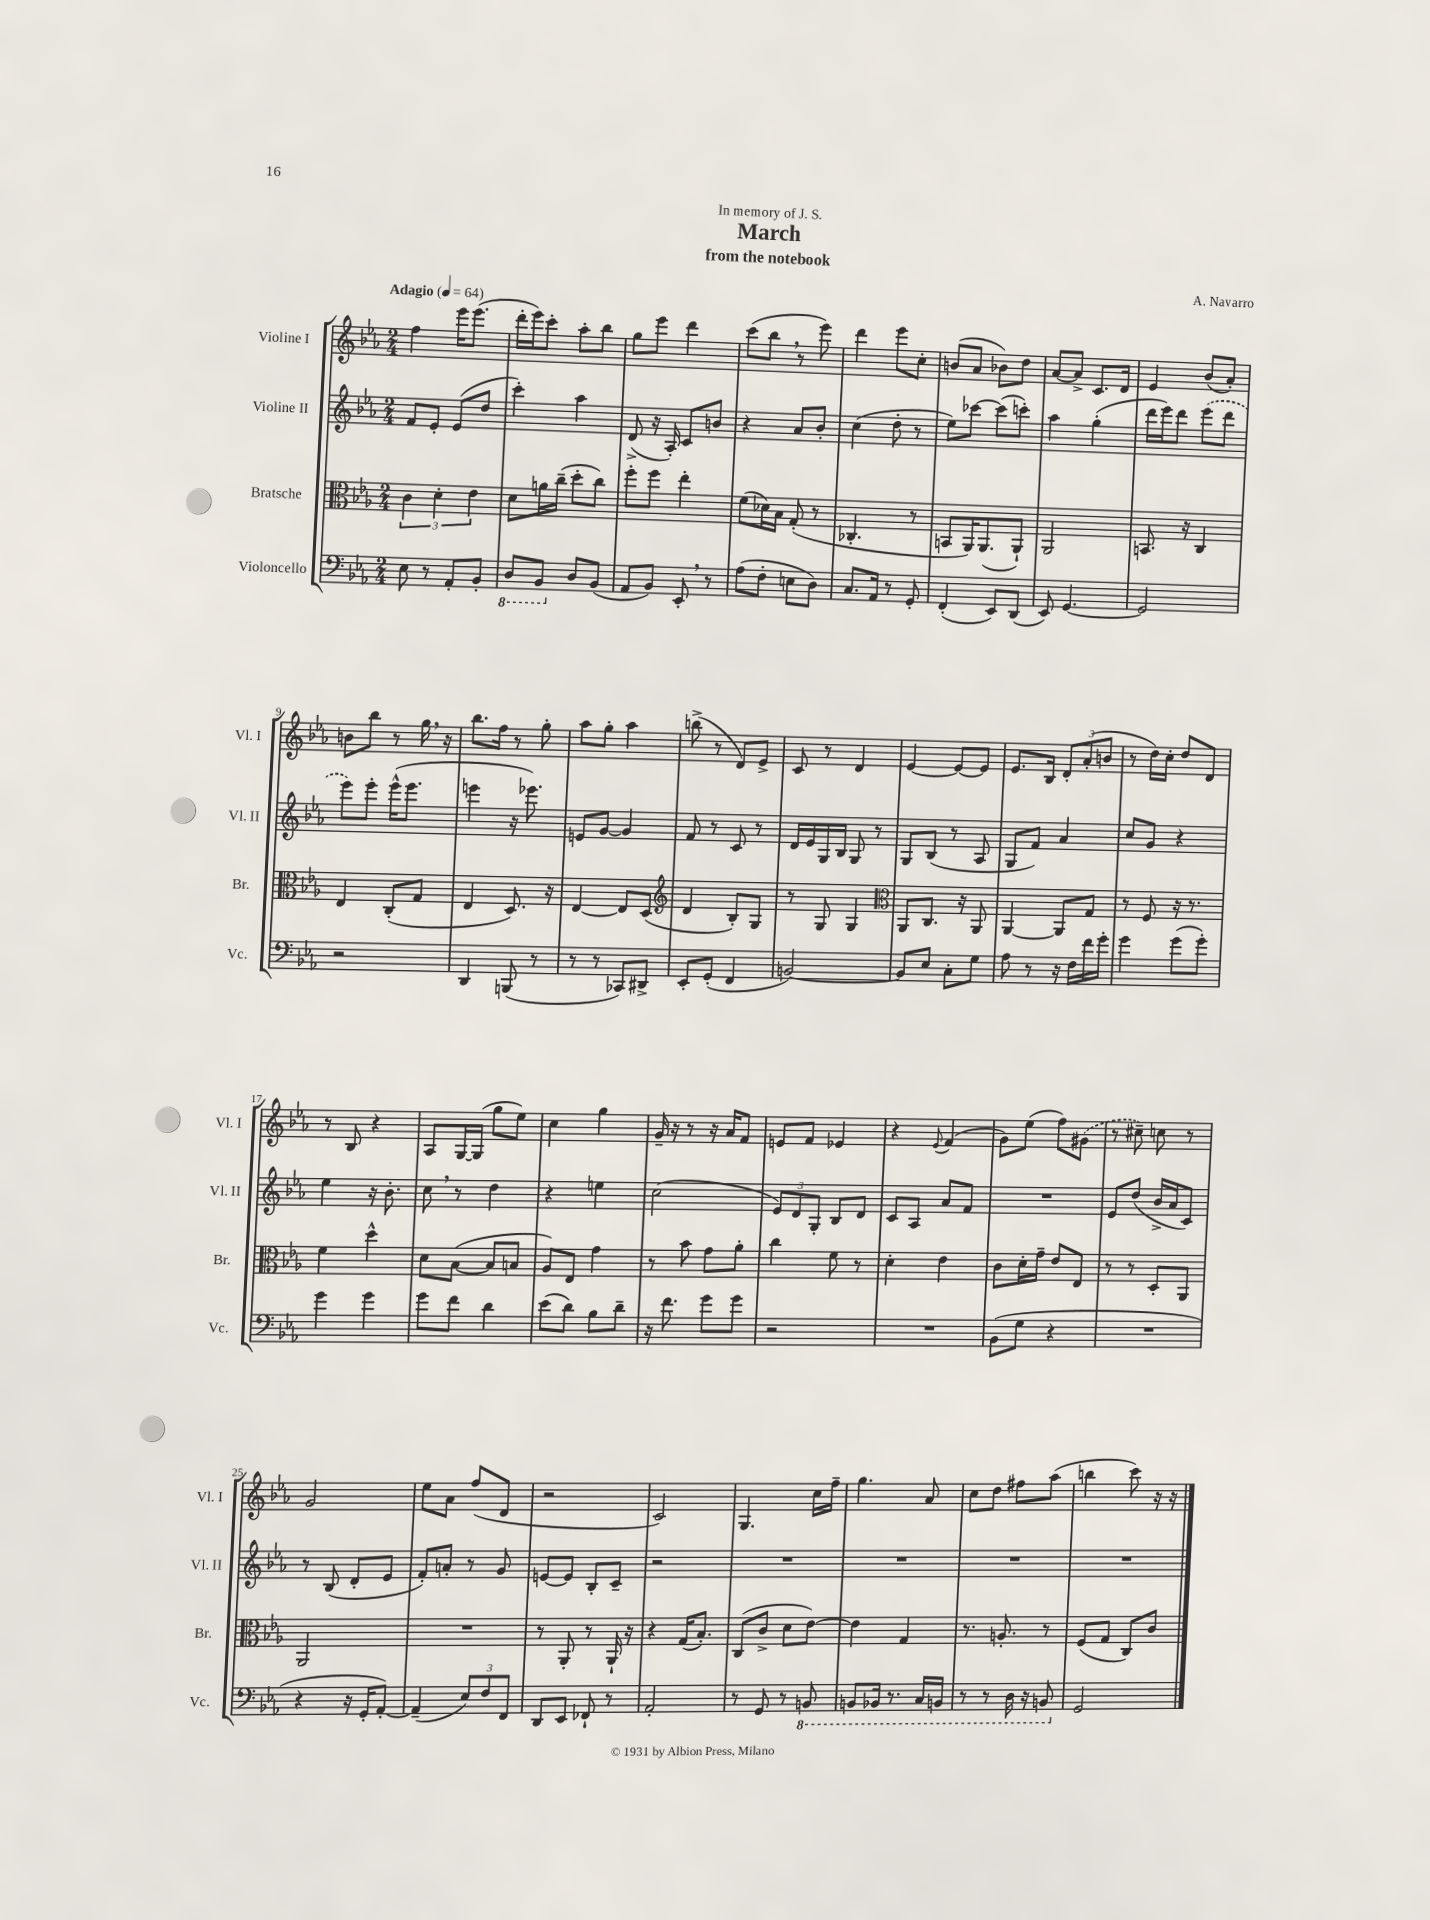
\header { title = "March" composer = "A. Navarro" subtitle = "from the notebook" dedication = "In memory of J. S." }
<<
\new StaffGroup <<
\new Staff = "s0" \with { instrumentName = "Violine I" shortInstrumentName = "Vl. I" } {
    \clef treble \key ees \major \numericTimeSignature \time 2/4 \tempo "Adagio" 4 = 64
    f''4 ees'''16 ees'''8.( |
    d'''16-. ees'''16) c'''8-. aes''8-. bes''8 |
    g''8 ees'''8 d'''4 |
    c'''8( bes''8 \breathe r8 ees'''8) |
    d'''4 ees'''8 c''8-. |
    b'8( aes'8 bes'8) d''8 |
    aes'8~ aes'8-> c'8. d'16 |
    ees'4 bes'8( aes'8-.) |
    b'8 bes''8 r8 g''16 \breathe r16 |
    bes''8. f''16 r8 g''8-. |
    aes''8 g''8-. aes''4 |
    b''8->( r8 d'8) ees'8-> |
    c'8 r8 d'4 |
    ees'4~ ees'8~ ees'8 |
    ees'8. bes16 \tuplet 3/2 { d'8-. aes'8-.( b'8 } |
    r8 d''16) c''16-. d''8 d'8 |
    r8 bes8 r4 |
    aes8 g16~ g16( g''8 ees''8) |
    c''4 g''4 |
    g'16-- r16 r8 r16 aes'16 f'8 |
    e'8 f'8 ees'4 |
    r4 \appoggiatura { ees'8 } f'4( |
    g'8) ees''8( f''8) \once \slurDashed gis'8( |
    r8 cis''8--) c''8 r8 |
    g'2 |
    ees''8 aes'8 f''8( d'8 |
    r2 |
    c'2) |
    g4. c''16 f''16-- |
    g''4. aes'8 |
    c''8 d''8 fis''8 aes''8( |
    b''4 c'''8) r16 r16 \bar "|." |
}
\new Staff = "s1" \with { instrumentName = "Violine II" shortInstrumentName = "Vl. II" } {
    \clef treble \key ees \major \numericTimeSignature \time 2/4
    f'8 ees'8-. ees'8( d''8 |
    c'''4-.) aes''4 |
    d'8->( r16 aes16-.) c'8 b'8 |
    r4 aes'8 bes'8-. |
    c''4( d''8-. r8 |
    ees''8) ces'''8~ ces'''8( c'''8-.) |
    aes''4 g''4-.( |
    d'''16 ees'''16) d'''8 \once \slurDashed ees'''8( d'''8 |
    ees'''8) ees'''8-. ees'''16-^( ees'''8. |
    e'''4 r16 ees'''8.) |
    e'8 g'8~ g'4 |
    f'8 r8 c'8 r8 |
    d'16 ees'16 g16 bes16 g8 r8 |
    g8 bes8( r8 aes8 |
    g8 f'8) aes'4 |
    c''8 g'8 r4 |
    ees''4 r16 bes'8.-. |
    c''8 \breathe r8 d''4 |
    r4 e''4 |
    c''2( |
    \tuplet 3/2 { ees'8) d'8 g8-. } bes8 d'8 |
    c'8 aes8 aes'8 f'8 |
    R2 |
    ees'8 d''8( bes'16-> aes'16 c'8) |
    r8 bes8( d'8-. ees'8 |
    f'8-.) a'8-. r8 g'8 |
    e'8~ e'8 bes8-. c'8-- |
    r2 |
    R2 |
    R2 |
    R2 |
    R2 \bar "|." |
}
\new Staff = "s2" \with { instrumentName = "Bratsche" shortInstrumentName = "Br." } {
    \clef alto \key ees \major \numericTimeSignature \time 2/4
    \tuplet 3/2 { c'4 d'4-. ees'4 } |
    d'8 a'16 c''16--( d''8-. c''8) |
    f''8-. f''8 ees''4-. |
    f'8( des'16) bes16 g8-.( r8 |
    ces4.-. r8 |
    b,8 aes,16) aes,8.( aes,8-!) |
    aes,2 |
    b,8. r16 c4 |
    ees4 c8-.( g8 |
    ees4 d8.) r16 |
    ees4~ ees8 d8( |
    \clef treble d'4 bes8-.) g8 |
    r8 g8 g4 |
    \clef alto aes,8 c8. r16 aes,8 |
    aes,4~ aes,8 g8 |
    r8 f8 r16 r8. |
    f'4 d''4-^ |
    d'8 bes8~( bes8 b8 |
    aes8) ees8 g'4 |
    r8 bes'8 g'8 aes'8-. |
    c''4 f'8 r8 |
    d'4-. ees'4 |
    c'8 d'16-. g'16-- ees'8 ees8 |
    r8 r8 d8-. aes,8 |
    aes,2 |
    R2 |
    r8 aes,8-. r8 aes,16-! r16 |
    r4 g16( bes8.-.) |
    c8( c'8-> d'8 ees'8~) |
    ees'4 g4 |
    r8. a8.-. r8 |
    f8( g8 c8) c'8 \bar "|." |
}
\new Staff = "s3" \with { instrumentName = "Violoncello" shortInstrumentName = "Vc." } {
    \clef bass \key ees \major \numericTimeSignature \time 2/4
    ees8 r8 aes,8-. bes,8-. |
    \ottava #-1 d,8 bes,,8 \ottava #0 d8 bes,8( |
    aes,8 bes,8) ees,8-. \breathe r8 |
    aes8( f8-. e8 d8) |
    c8. aes,16 r8 g,8-. |
    f,4-.( ees,8) d,8( |
    ees,8) g,4.~ |
    g,2 |
    r2 |
    d,4 b,,8( r8 |
    r8 r8 ces,8) dis,8-> |
    ees,8-. g,8-.( f,4 |
    b,2~) |
    b,8 ees8 c8-. g8 |
    aes8 r8 r16 f16 f'16 g'16-. |
    g'4 g'8( g'8-.) |
    g'4 g'4 |
    g'8 f'8 d'4 |
    ees'8( d'8) bes8 d'8-- |
    r16 f'8. g'8 g'8 |
    r2 |
    R2 |
    bes,8( g8 r4 |
    R2 |
    r4 r16 g,16-. aes,8~-.) |
    aes,4--( \tuplet 3/2 { ees8) f8 f,8 } |
    d,8 ees,8 fes,8-! r8 |
    aes,2-. |
    r8 g,8 r8 \ottava #-1 b,,8 |
    b,,8 bes,,16 r8. c,16 b,,16 |
    r8 r8 d,16 r16 b,,8 \ottava #0 |
    g,2 \bar "|." |
}
>>
>>
